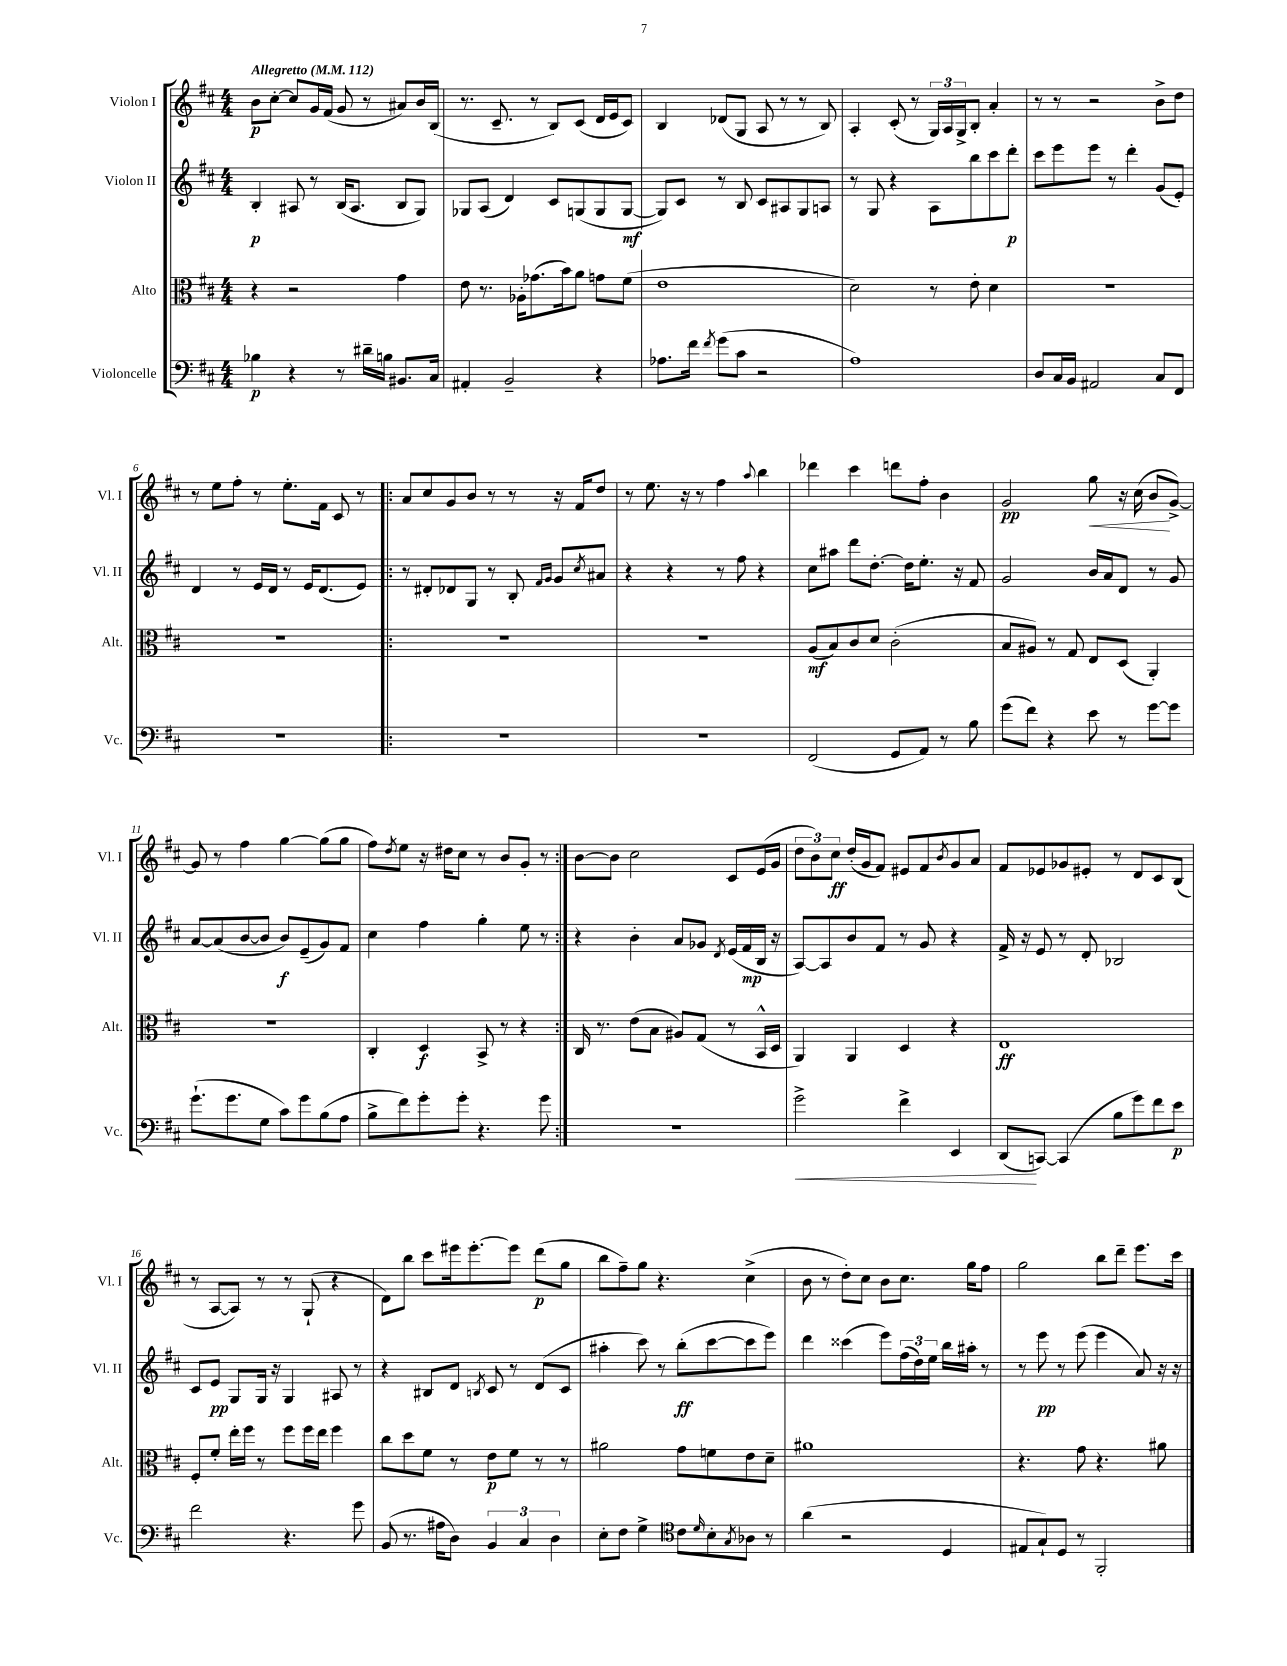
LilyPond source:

<<
\new StaffGroup <<
\new Staff = "s0" \with { instrumentName = "Violon I" shortInstrumentName = "Vl. I" } {
    \clef treble \key d \major \numericTimeSignature \time 4/4 \tempo "Allegretto" 4 = 112
    b'8\p cis''8~-. cis''8 g'16 fis'16( g'8 r8 ais'8) b'16 b16( |
    r8. cis'8.-- r8 b8) cis'8( d'16 e'16 cis'8) |
    b4 des'8( g8 a8 r8 r8 b8) |
    a4-. cis'8-.( r8 \tuplet 3/2 { g16) a16 g16-> } b8-. a'4-. |
    r8 r8 r2 b'8-> d''8 |
    r8 e''8 fis''8-. r8 e''8.-. fis'16 cis'8 r8 |
    \repeat volta 2 { a'8 cis''8 g'8 b'8 r8 r8 r16 fis'16 d''8 |
    r8 e''8. r16 r8 fis''4 \appoggiatura { a''8 } b''4 |
    des'''4 cis'''4 d'''8 fis''8-. b'4 |
    g'2\pp g''8\< r16 cis''16( b'8\! g'8~->) |
    g'8 r8 fis''4 g''4~ g''8( g''8 |
    fis''8) \acciaccatura { d''8 } e''8 r16 dis''16 cis''8 r8 b'8 g'8-. r8 | }
    b'8~ b'8 cis''2 cis'8 e'16( g'16 |
    \tuplet 3/2 { d''8 b'8) cis''8\ff } d''16-.( g'16 fis'8) eis'8 fis'8 \acciaccatura { b'8 } g'8 a'8 |
    fis'8 ees'8 ges'8 eis'8-. r8 d'8 cis'8 b8( |
    r8 a8~ a8) r8 r8 g8-!( r4 |
    d'8) b''8 cis'''8 eis'''16 eis'''8.~-. eis'''8 d'''8\p( g''8 |
    b''8 fis''8--) g''8 r4. cis''4->( |
    b'8 r8 d''8-.) cis''8 b'8 cis''8. g''16 fis''8 |
    g''2 b''8 d'''8-- e'''8. cis'''16 \bar "|." |
}
\new Staff = "s1" \with { instrumentName = "Violon II" shortInstrumentName = "Vl. II" } {
    \clef treble \key d \major \numericTimeSignature \time 4/4
    b4-.\p ais8 r8 b16( ais8. b8 g8) |
    ges8 a8( d'4) cis'8 g8( g8 g8~\mf |
    g8) cis'8 r8 b8 cis'8 ais8 g8 a8 |
    r8 g8 r4 a8 b''8 cis'''8 d'''8-.\p |
    cis'''8 e'''8 e'''8 r8 d'''4-. g'8( e'8-.) |
    d'4 r8 e'16 d'16 r8 e'16 d'8.( e'8) |
    \repeat volta 2 { r8 dis'8-. des'8 g8 r8 b8-. \grace { fis'16 g'16 } g'8 \acciaccatura { cis''8 } ais'8 |
    r4 r4 r8 fis''8 r4 |
    cis''8 ais''8 d'''8 d''8.~-. d''16 e''8.-. r16 fis'8 |
    g'2 b'16 a'16 d'8 r8 g'8 |
    a'8~ a'8( b'8~ b'8 b'8\f) e'8--( g'8) fis'8 |
    cis''4 fis''4 g''4-. e''8 r8 | }
    r4 b'4-. a'8 ges'8 \acciaccatura { d'8 } e'16( fis'16\mp b16 r16 |
    a8~) a8 b'8 fis'8 r8 g'8 r4 |
    fis'16-> r16 e'8 r8 d'8-. bes2 |
    cis'8 e'8\pp g8 g16 r16 g4 ais8 r8 |
    r4 bis8 d'8 \acciaccatura { b8 } cis'8 r8 d'8( cis'8 |
    ais''4-. cis'''8) r8 b''8-.\ff( cis'''8~ cis'''8 e'''8) |
    d'''4 cisis'''4( e'''8) \tuplet 3/2 { fis''16( d''16) e''16 } b''16 ais''16-. r8 |
    r8 e'''8\pp r8 e'''8( e'''4 a'8) r16 r16 \bar "|." |
}
\new Staff = "s2" \with { instrumentName = "Alto" shortInstrumentName = "Alt." } {
    \clef alto \key d \major \numericTimeSignature \time 4/4
    r4 r2 g'4 |
    e'8 r8. aes16-. ges'8.( b'16) a'8 g'8 fis'8( |
    e'1 |
    d'2) r8 e'8-. d'4 |
    R1 |
    R1 |
    \repeat volta 2 { R1 |
    R1 |
    a8\mf( b8) cis'8 d'8 cis'2-.( |
    b8 ais8) r8 g8 e8 d8( a,4-.) |
    R1 |
    cis4-. d4\f b,8-> r8 r4 | }
    cis16 r8. e'8( b8 ais8) g8( r8 b,16-^ d16 |
    a,4) a,4 d4 r4 |
    e1\ff |
    fis8-. fis'8-. e''16-. fis''16 r8 fis''8 fis''16 e''16 fis''4 |
    cis''8 d''8 fis'8 r8 e'8\p fis'8 r8 r8 |
    ais'2 g'8 f'8 e'8 d'8-- |
    ais'1 |
    r4. g'8 r4. ais'8 \bar "|." |
}
\new Staff = "s3" \with { instrumentName = "Violoncelle" shortInstrumentName = "Vc." } {
    \clef bass \key d \major \numericTimeSignature \time 4/4
    bes4\p r4 r8 dis'16-- b16 bis,8. cis16 |
    ais,4-. b,2-- r4 |
    aes8. fis'16 \acciaccatura { fis'8 } g'8( cis'8 r2 |
    a1) |
    d8 cis16 b,16 ais,2 cis8 fis,8 |
    R1 |
    \repeat volta 2 { R1 |
    R1 |
    fis,2( g,8 a,8) r8 b8 |
    g'8( fis'8) r4 e'8 r8 g'8~ g'8 |
    g'8.-!( g'8. g8 cis'8) g'8 b8( a8 |
    b8-> fis'8) g'8-. g'8-. r4. g'8 | }
    R1 |
    g'2->\< fis'4-> e,4 |
    d,8\!( c,8~) c,4( b8 g'8) fis'8 e'8\p |
    fis'2 r4. g'8 |
    b,8( r8. ais16 d8) \tuplet 3/2 { b,4 cis4 d4 } |
    e8-. fis8 g4-> \clef tenor cis'8 \grace { d'16 } b8-. \acciaccatura { g8 } aes8 r8 |
    a'4( r2 d4 |
    eis8 g8-!) d8 r8 fis,2-. \bar "|." |
}
>>
>>
